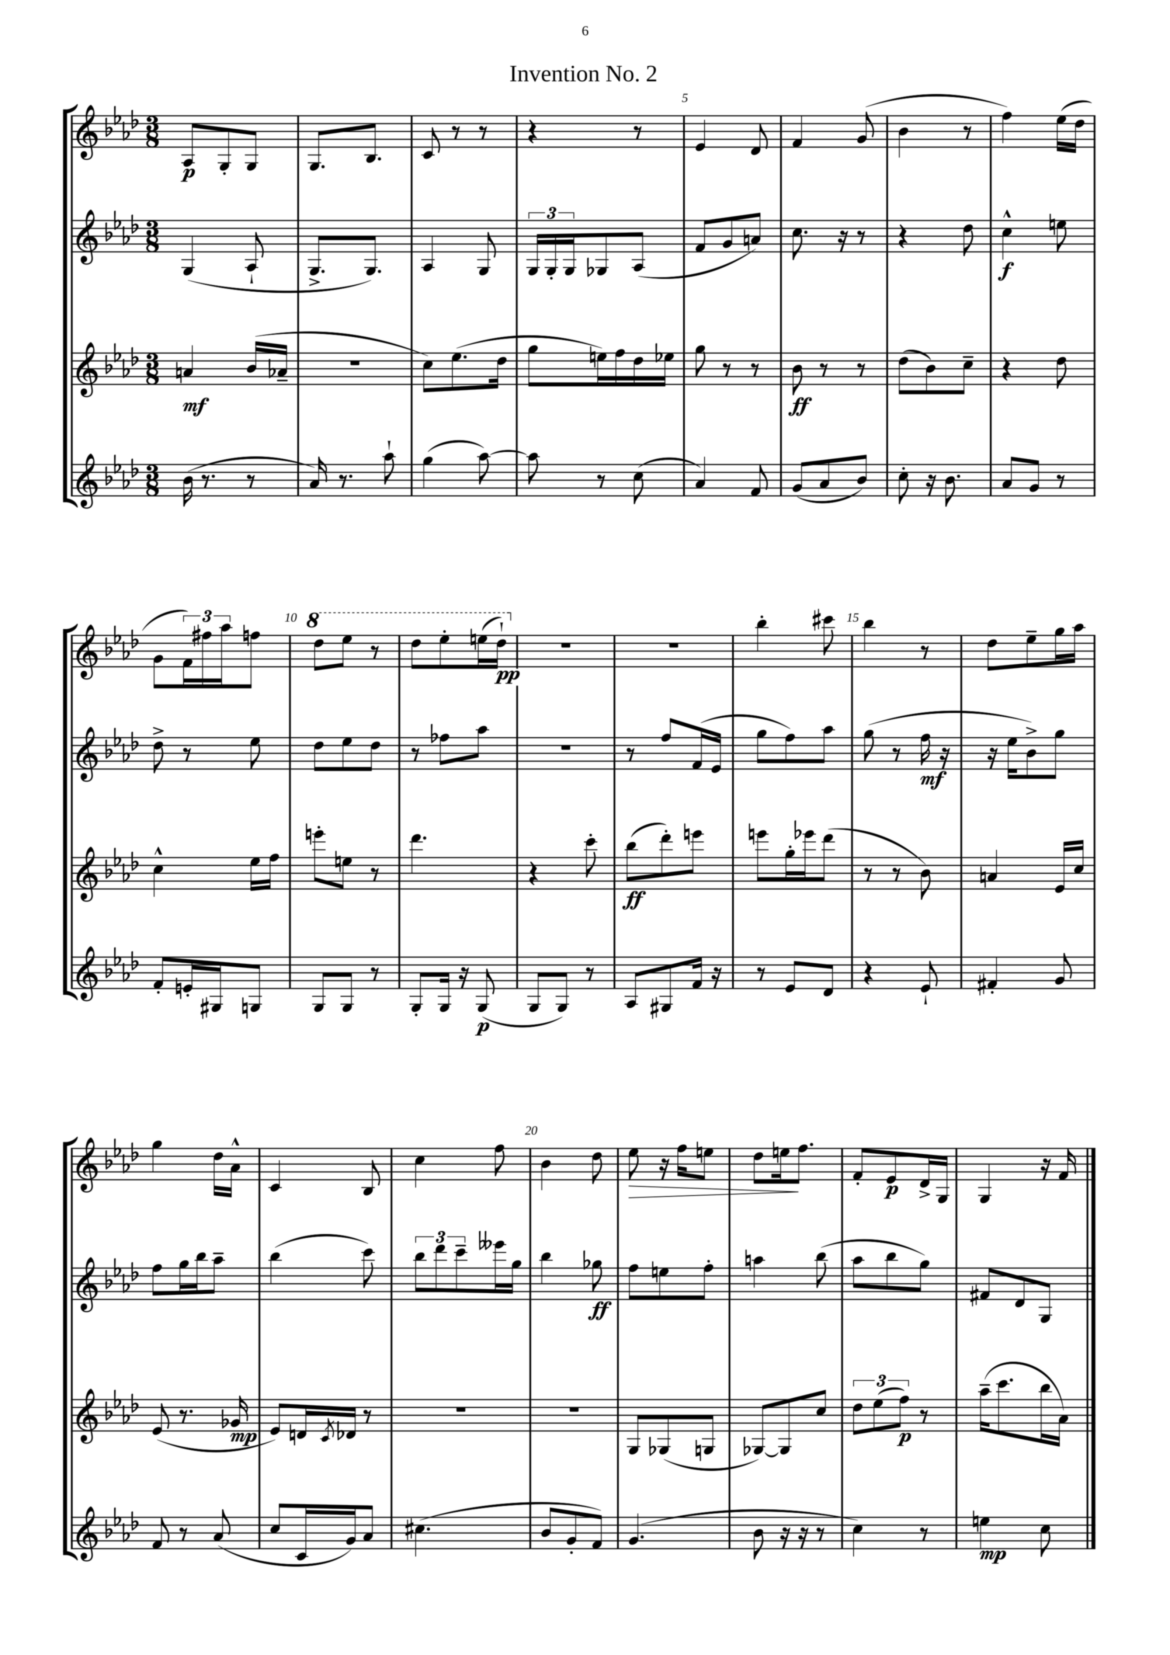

**kern	**kern	**kern	**kern
*staff4	*staff3	*staff2	*staff1
*clefG2	*clefG2	*clefG2	*clefG2
*k[b-e-a-d-]	*k[b-e-a-d-]	*k[b-e-a-d-]	*k[b-e-a-d-]
*M3/8	*M3/8	*M3/8	*M3/8
(16b-	4a	(4G	8A-
8.r	.	.	.
.	.	.	8G'
8r	(16b-	8A-`	8G
.	16a-~	.	.
=	=	=	=
16a-)	4.r	8.G^	8.G
8.r	.	.	.
.	.	8.G)	8.B-
8aa-`	.	.	.
=	=	=	=
(4gg	8cc)	4A-	8c
.	(8.ee-	.	8r
[8aa-)	.	8G	8r
.	16dd-	.	.
=	=	=	=
8aa-]	8gg	24G	4r
.	.	24G'	.
.	.	24G	.
8r	16ee)	8G-	.
.	16ff	.	.
(8cc	16dd-	(8A-	8r
.	16ee-	.	.
=	=	=	=
4a-)	8gg	8f	4e-
.	8r	8g	.
8f	8r	8a)	8d-
=	=	=	=
(8g	8b-	8.cc	4f
8a-	8r	.	.
.	.	16r	.
8b-)	8r	8r	(8g
=	=	=	=
8cc'	(8dd-	4r	4b-
16r	8b-)	.	.
8.b-	.	.	.
.	8cc~	8dd-	8r
=	=	=	=
8a-	4r	4cc^^	4ff)
8g	.	.	.
8r	8dd-	8ee	(16ee-
.	.	.	16dd-
=	=	=	=
8f'	4cc^^	8dd-^	8g
16e'	.	8r	24f)
.	.	.	24ff#
16G#	.	.	.
.	.	.	24aa-
8G	16ee-	8ee-	8ff
.	16ff	.	.
=	=	=	=
8G	8eee'	8dd-	8ddd-
8G	8ee	8ee-	8eee-
8r	8r	8dd-	8r
=	=	=	=
8G'	4.ddd-	8r	8ddd-
16G	.	8ff-	8eee-'
16r	.	.	.
(8G	.	8aa-	(16eee
.	.	.	16ddd-`)
=	=	=	=
8G	4r	4.r	4.r
8G)	.	.	.
8r	8ccc'	.	.
=	=	=	=
8A-	(8bb-	8r	4.r
8G#	8ddd-')	8ff	.
16f	8eee	(16f	.
16r	.	16e-	.
=	=	=	=
8r	8eee	8gg	4bb-'
8e-	16gg'	8ff)	.
.	16eee-	.	.
8d-	(8ddd-	8aa-	8ccc#
=	=	=	=
4r	8r	(8gg	4bb-
.	8r	8r	.
8e-`	8b-)	16ff	8r
.	.	16r	.
=	=	=	=
4f#'	4a	16r	8dd-
.	.	16ee-	.
.	.	8b-^)	8ee-~
8g	16e-	8gg	16gg
.	16cc	.	16aa-
=	=	=	=
8f	(8e-	8ff	4gg
8r	8.r	16gg	.
.	.	16bb-	.
(8a-	.	8aa-~	16dd-
.	16g-	.	16a-^^
=	=	=	=
8cc	8e-)	(4bb-	4c
16c	16d	.	.
.	8qc	.	.
16g)	16d-	.	.
8a-	8r	8ccc)	8B-
=	=	=	=
(4.cc#	4.r	12bb-	4cc
.	.	12ddd-	.
.	.	12ccc~	.
.	.	16eee--	8ff
.	.	16gg	.
=	=	=	=
8b-	4.r	4bb-	4b-
8g'	.	.	.
8f)	.	8gg-	8dd-
=	=	=	=
(4.g	8G	8ff	8ee-
.	(8G-	8ee	16r
.	.	.	16ff
.	8G	8ff'	8ee
=	=	=	=
8b-	[8G-)	4aa	8dd-
16r	8G-]	.	16ee
16r	.	.	8.ff
8r	8cc	(8bb-	.
=	=	=	=
4cc)	12dd-	8aa-	8f'
.	(12ee-	.	.
.	.	8bb-	8e-
.	12ff)	.	.
8r	8r	8gg)	16d-^
.	.	.	16G
=	=	=	=
4ee	(16aa-~	8f#	4G
.	8.ccc	.	.
.	.	8d-	.
8cc	16bb-	8G	16r
.	16a-)	.	16f
==	==	==	==
*-	*-	*-	*-
